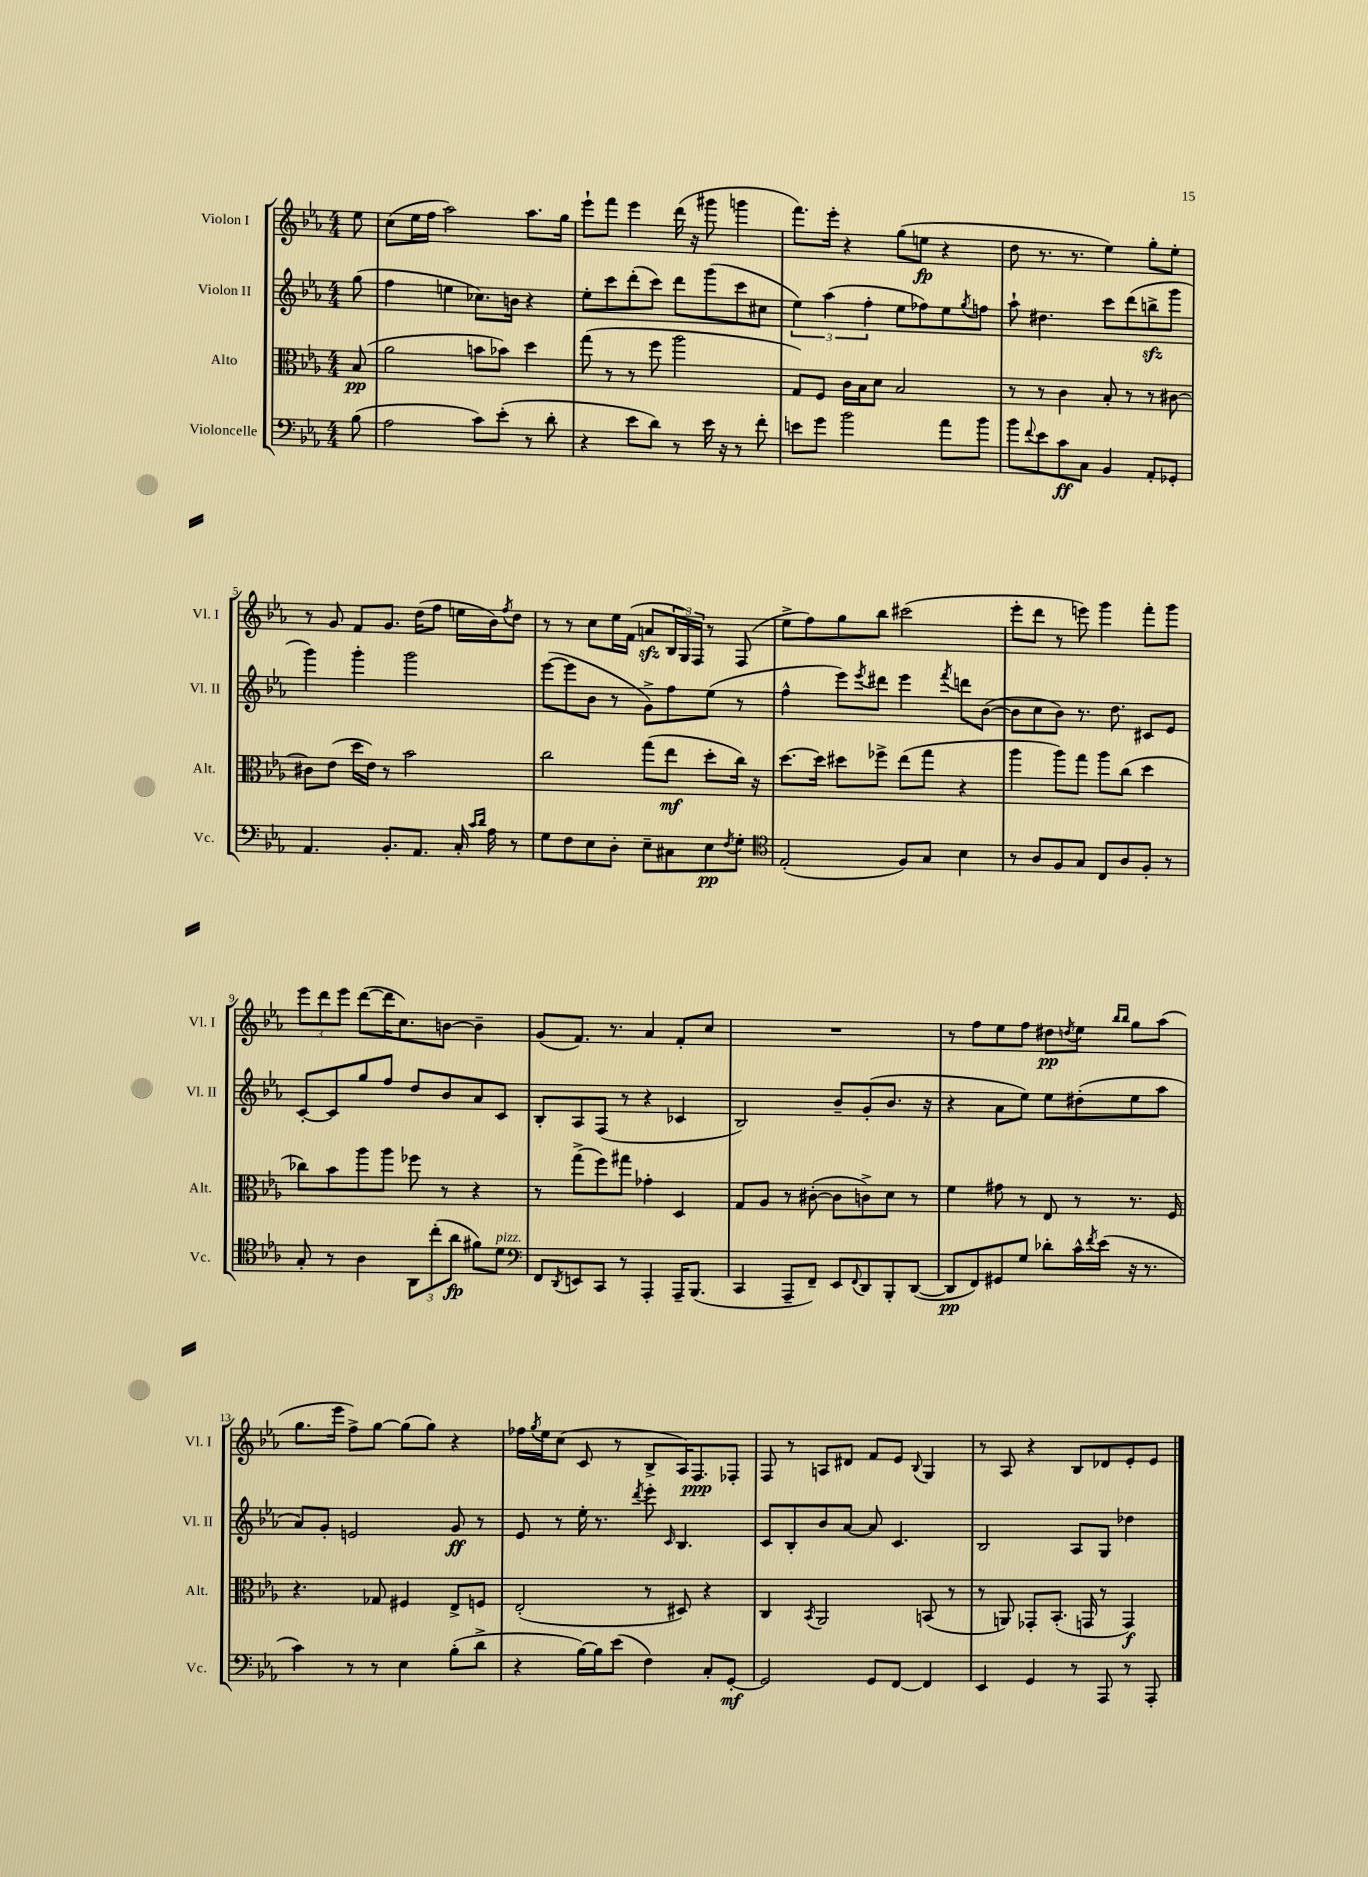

**kern	**dynam	**kern	**dynam	**kern	**dynam	**kern	**dynam
*part4	*part4	*part3	*part3	*part2	*part2	*part1	*part1
*staff4	*staff4	*staff3	*staff3	*staff2	*staff2	*staff1	*staff1
*I"Violoncelle	*	*I"Alto	*	*I"Violon II	*	*I"Violon I	*
*I'Vc.	*	*I'Alt.	*	*I'Vl. II	*	*I'Vl. I	*
*clefF4	*	*clefC3	*	*clefG2	*	*clefG2	*
*k[b-e-a-]	*	*k[b-e-a-]	*	*k[b-e-a-]	*	*k[b-e-a-]	*
*M4/4	*	*M4/4	*	*M4/4	*	*M4/4	*
=	=	=	=	=	=	=	=
(8B-\	.	(8B-/	pp	(8gg\	.	8ee-\	.
=1	=1	=1	=1	=1	=1	=1	=1
2A-\	.	2a-\	.	4ff\	.	(8cc\L	.
.	.	.	.	.	.	16ee-\L	.
.	.	.	.	.	.	16ff\JJ	.
.	.	.	.	4een\	.	2aa-\)	.
8c\L)	.	8bn\L	.	8.cc-X\L)	.	.	.
(8e-'\J	.	8b-X\J)	.	.	.	.	.
.	.	.	.	16bn\Jk	.	.	.
8r	.	4dd\	.	4r	.	8.aa-\L	.
8d'\	.	.	.	.	.	.	.
.	.	.	.	.	.	16gg\Jk	.
=2	=2	=2	=2	=2	=2	=2	=2
4r	.	(8gg\	.	8ee-'\L	.	8eee-`\L	.
.	.	8r	.	8ccc\	.	8fff\J	.
8e-\L	.	8r	.	(8ddd'\	.	4eee-\	.
8d\J)	.	8ff\	.	8ccc\J)	.	.	.
8r	.	2aa-\	.	8ddd\L	.	(16ddd\	.
.	.	.	.	.	.	16r	.
16e-\	.	.	.	(8ggg\	.	8ggg#X\	.
16r	.	.	.	.	.	.	.
8r	.	.	.	8ccc\	.	4gggn\	.
8f'\	.	.	.	8cc#X\J	.	.	.
=3	=3	=3	=3	=3	=3	=3	=3
8en\L	.	8G/L)	.	6ee-\)	.	8.fff\L)	.
8g\J	.	8F/J	.	.	.	.	.
.	.	.	.	(6aa-\	.	.	.
.	.	.	.	.	.	16eee-'\Jk	.
2b-\	.	16c\LL	.	.	.	4r	.
.	.	16B-\J	.	.	.	.	.
.	.	.	.	6ff'\	.	.	.
.	.	8d\J	.	.	.	.	.
.	.	2B-/	.	8ee-\L	.	(8gg\L	.
.	.	.	.	8ff-X\)	.	8een\J	fp
8a-\L	.	.	.	8ee-\	.	4r	.
.	.	.	.	8qgg/	.	.	.
8b-\J	.	.	.	8ffn\J	.	.	.
=4	=4	=4	=4	=4	=4	=4	=4
8b-\L	.	8r	.	8aa-`\	.	8dd\	.
8qqf/	.	.	.	.	.	.	.
8e-\	.	8r	.	4.dd#X\	.	8.r	.
8c\	ff	4c\	.	.	.	.	.
.	.	.	.	.	.	8.r	.
8C\J	.	.	.	.	.	.	.
4BB-/	.	8B-'/	.	8ccc\L	.	4ee-\)	.
.	.	8r	.	(8ddd\	.	.	.
8AA-'/L	.	8r	.	8bbnzz^\	.	8gg'\L	.
8GG-X'/J	.	[8c#X\	.	8ggg\J	.	8ee-'\J	.
!!LO:LB:g=z
=5	=5	=5	=5	=5	=5	=5	=5
4.AA-/	.	8c#X\L]	.	4ggg\)	.	8r	.
.	.	(8e-\J	.	.	.	8g/	.
.	.	16dd\LL	.	4ggg'\	.	8f/L	.
.	.	16e-\JJ)	.	.	.	.	.
8.BB-'/L	.	8r	.	.	.	8.g/J	.
.	.	2b-\	.	2ggg\	.	.	.
8.AA-/J	.	.	.	.	.	(16dd\KL	.
.	.	.	.	.	.	8ff\J	.
16C'/	.	.	.	.	.	16een\LL	.
16qqc/LL	.	.	.	.	.	.	.
16qqd/JJ	.	.	.	.	.	.	.
16A-\	.	.	.	.	.	16b-\J)	.
.	.	.	.	.	.	8qff/	.
8r	.	.	.	.	.	8dd\J	.
=6	=6	=6	=6	=6	=6	=6	=6
8G\L	.	2cc\	.	([8eee-\L	.	8r	.
8F\	.	.	.	8eee-\]	.	8r	.
8E-\	.	.	.	8b-\J	.	8cc\L	.
8D'\J	.	.	.	8r	.	16ee-\L	.
.	.	.	.	.	.	(16f\JJ	.
8E-~\L	.	(8gg\L	.	8g^\L)	.	8anzz/L	.
8C#X\	.	8ee-\J	mf	8ff\	.	24B-/L	.
.	.	.	.	.	.	24G/)	.
.	.	.	.	.	.	24F/JJ	.
8E-\	pp	8dd'\L	.	(8ee-\J	.	8r	.
8qF/	.	.	.	.	.	.	.
8G'\J	.	16cc\Jk)	.	8r	.	(8F/	.
.	.	16r	.	.	.	.	.
=7	=7	=7	=7	=7	=7	=7	=7
*clefC4	*	*	*	*	*	*	*
(2E-'/	.	[8.dd\L	.	4ff^^\	.	8ee-^\L	.
.	.	.	.	.	.	8ff\)	.
.	.	16dd\Jk]	.	.	.	.	.
.	.	8dd#X\L	.	8eee-\L)	.	8gg\	.
.	.	.	.	8qeee-/	.	.	.
.	.	8ff-X^\J	.	8ddd#X\J	.	8bb-\J	.
8F/L)	.	(8ee-\L	.	4eee-\	.	(2ccc#X\	.
8G/J	.	8gg\J	.	.	.	.	.
.	.	.	.	8qfff/	.	.	.
4B-\	.	4r	.	8dddn\L	.	.	.
.	.	.	.	([8b-\J	.	.	.
=8	=8	=8	=8	=8	=8	=8	=8
8r	.	4aa-\	.	8b-\L]	.	8eee-'\L	.
8A-/L	.	.	.	8cc\	.	8ddd\J	.
8F/	.	8aa-\L)	.	8b-\J)	.	8r	.
8G/J	.	8gg\J	.	8.r	.	8eeen\)	.
8C/L	.	8aa-\L	.	.	.	4ggg\	.
.	.	.	.	8.dd\	.	.	.
8A-/	.	(8cc\J	.	.	.	.	.
8F'/J	.	4dd\	.	8c#X/L	.	8fff'\L	.
8r	.	.	.	8e-/J	.	8ggg\J	.
!!LO:LB:g=z
=9	=9	=9	=9	=9	=9	=9	=9
8G'/	.	8cc-X\L)	.	[8c'/L	.	12eee-\L	.
.	.	.	.	.	.	12ddd\	.
8r	.	8b-\	.	8c/]	.	.	.
.	.	.	.	.	.	12eee-\J	.
4A-\	.	8aa-\	.	8gg/	.	([8ddd\L	.
.	.	8aa-\J	.	8ff/J	.	16ddd\K]	.
.	.	.	.	.	.	8.cc\)	.
12AA-\L	.	8ff-X\	.	8dd/L	.	.	.
(12cc'\	.	.	.	.	.	.	.
.	.	8r	.	8b-/	.	[8bn\J	.
12a-\J	fp	.	.	.	.	.	.
8f#X\L)	.	4r	.	8a-/	.	4b~\]	.
!LO:TX:a:i:t=pizz.	!	!	!	!	!	!	!
8d\J	.	.	.	8c/J	.	.	.
=10	=10	=10	=10	=10	=10	=10	=10
*clefF4	*	*	*	*	*	*	*
8FF/L	.	8r	.	8B-'/L	.	(8g/L	.
8qDD/	.	.	.	.	.	.	.
8EEn/	.	(8gg^\L	.	8A-/	.	8.f/J)	.
8CC/J	.	8ff\)	.	(8F/J	.	.	.
.	.	.	.	.	.	8.r	.
8r	.	8gg#X\J	.	8r	.	.	.
4AAA-'/	.	4g-X'\	.	4r	.	4a-/	.
16AAA-~/KL	.	4D/	.	4c-X/	.	8f'/L	.
(8.BBB-/J	.	.	.	.	.	.	.
.	.	.	.	.	.	8cc/J	.
=11	=11	=11	=11	=11	=11	=11	=11
4CC/	.	8G/L	.	2B-/)	.	1r	.
.	.	8A-/J	.	.	.	.	.
8AAA-~/L	.	8r	.	.	.	.	.
8FF~/J)	.	([8c#X'\	.	.	.	.	.
8EE-/L	.	8c#\L]	.	8b-~/L	.	.	.
8qqFF/	.	.	.	.	.	.	.
8DD/	.	8cn^\)	.	(8g'/	.	.	.
8BBB-'/	.	8d\J	.	8.b-/J	.	.	.
([8DD/J	.	8r	.	.	.	.	.
.	.	.	.	16r	.	.	.
=12	=12	=12	=12	=12	=12	=12	=12
8DD/L]	pp	4f\	.	4r	.	8r	.
8FF/)	.	.	.	.	.	8ff\L	.
8GG#X/	.	8g#X\	.	8a-\L	.	8ee-\	.
8G/J	.	8r	.	8ee-\J)	.	8ff\J	.
8d-X'\L	.	8E-/	.	8ee-\L	.	8dd#X\L	pp
.	.	.	.	.	.	8qddn/	.
16c^^\L	.	8r	.	(8dd#X'\	.	8ee-\J	.
8qf/	.	.	.	.	.	.	.
(16e-\JJ	.	.	.	.	.	.	.
.	.	.	.	.	.	16qqbb-/LL	.
.	.	.	.	.	.	16qqbb-/JJ	.
16r	.	8.r	.	8ee-\	.	8gg\L	.
8.r	.	.	.	.	.	.	.
.	.	.	.	8aa-\J	.	(8aa-\J	.
.	.	16F/	.	.	.	.	.
!!LO:LB:g=z
=13	=13	=13	=13	=13	=13	=13	=13
4c\)	.	4.r	.	8a-/L)	.	8.gg\L	.
.	.	.	.	8g'/J	.	.	.
.	.	.	.	.	.	16eee-\Jk	.
8r	.	.	.	2en/	.	8ff^\L)	.
8r	.	8G-X/	.	.	.	[8gg\J	.
4E-\	.	4F#X/	.	.	.	(8gg\L]	.
.	.	.	.	.	.	8gg\J)	.
(8B-'\L	.	8E-^/L	.	8g/	ff	4r	.
8d^\J	.	8Fn/J	.	8r	.	.	.
=14	=14	=14	=14	=14	=14	=14	=14
4r	.	(2E-'/	.	8e-/	.	16ff-X\LL	.
.	.	.	.	.	.	8qgg/	.
.	.	.	.	.	.	16ee-\J	.
.	.	.	.	8r	.	(8cc\J	.
[16B-\LL)	.	.	.	16ee-'\	.	8c/	.
16B-\J]	.	.	.	8.r	.	.	.
(8e-\J	.	.	.	.	.	8r	.
.	.	.	.	8qddd/	.	.	.
4F\)	.	8r	.	8eee-'\	.	8B-^/L	.
.	.	.	.	16qqc/	.	.	.
.	.	8D#X/)	.	4.B-/	.	16A-/K)	.
.	.	.	.	.	.	8.F/	ppp
8C'/L	.	4r	.	.	.	.	.
[8GG'/J	mf	.	.	.	.	8F-X'/J	.
=15	=15	=15	=15	=15	=15	=15	=15
2GG/]	.	4C/	.	8c/L	.	8F/	.
.	.	.	.	8B-'/	.	8r	.
.	.	8qBB-/	.	.	.	.	.
.	.	2AA-/	.	8b-/	.	8An/L	.
.	.	.	.	[8a-/J	.	8d#X/J	.
8GG/L	.	.	.	8a-/]	.	8f/L	.
[8FF/J	.	.	.	4.c/	.	8e-/J	.
.	.	.	.	.	.	8qqB-/	.
4FF/]	.	(8BBn/	.	.	.	4G/	.
.	.	8r	.	.	.	.	.
=16	=16	=16	=16	=16	=16	=16	=16
4EE-/	.	8r	.	2B-/	.	8r	.
.	.	8AAn/)	.	.	.	8A-/	.
4GG/	.	8GG-X'/L	.	.	.	4r	.
.	.	(8.BB-'/J	.	.	.	.	.
8r	.	.	.	8A-/L	.	8B-/L	.
.	.	16GGn/	.	.	.	.	.
8AAA-/	.	8r	.	8G/J	.	8d-X/	.
8r	.	4GG/)	f	4dd-X\	.	8e-'/	.
8AAA-'/	.	.	.	.	.	8e-/J	.
==	==	==	==	==	==	==	==
*-	*-	*-	*-	*-	*-	*-	*-
